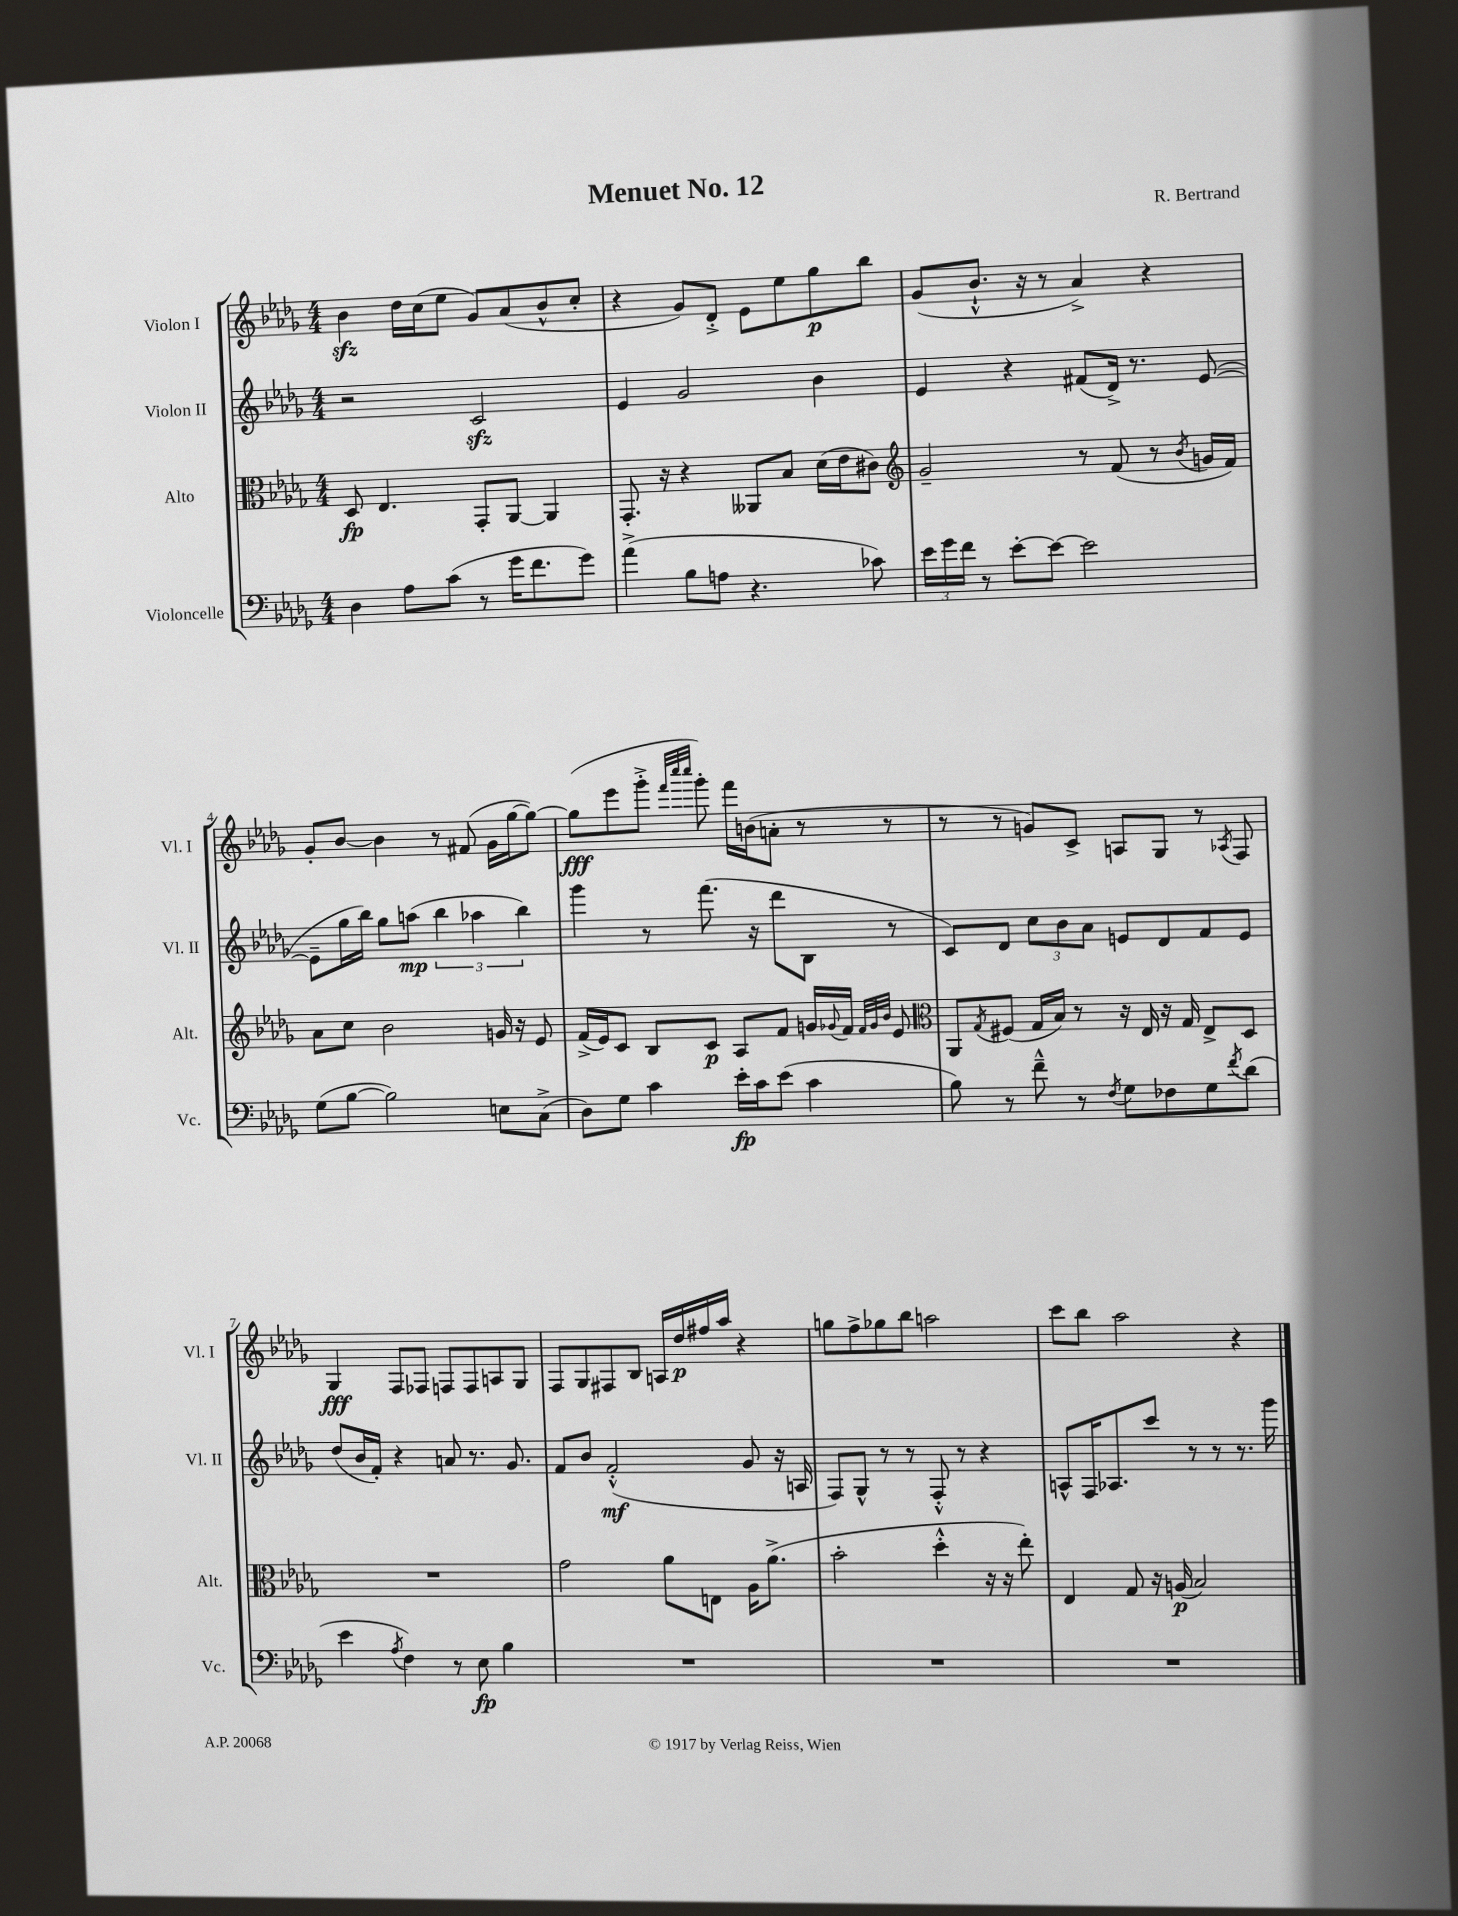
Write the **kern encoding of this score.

**kern	**kern	**kern	**kern
*staff4	*staff3	*staff2	*staff1
*clefF4	*clefC3	*clefG2	*clefG2
*k[b-e-a-d-g-]	*k[b-e-a-d-g-]	*k[b-e-a-d-g-]	*k[b-e-a-d-g-]
*M4/4	*M4/4	*M4/4	*M4/4
4D-	8D-	2r	4b-
.	4.E-	.	.
8A-	.	.	16dd-
.	.	.	(16cc
(8c	.	.	8ee-
8r	8GG-'	2c	8g-)
16g-	[8AA-	.	(8a-
8.f	.	.	.
.	4AA-]	.	8b-^^
8g-)	.	.	8cc'
=	=	=	=
(4a-^	8.GG-'	4e-	4r
.	16r	.	.
8B-	4r	2g-	8g-)
8A	.	.	8d-'^
4.r	8AA--	.	8e-
.	8B-	.	8ee-
.	(16d-	4b-	8gg-
.	16e-	.	.
8c-)	8c#)	.	8bb-
=	=	=	=
*	*clefG2	*	*
24e-	2g-~	4e-	(8g-
24g-	.	.	.
24f	.	.	.
8r	.	.	8.b-`^^
[8e-'	.	4r	.
.	.	.	16r
8e-_	.	.	8r
2e-]	8r	(8f#	4a-^)
.	(8f	16d-^)	.
.	.	8.r	.
.	8r	.	4r
.	8qb-	.	.
.	16g	([8e-	.
.	16f)	.	.
=	=	=	=
(8G-	8a-	8e-~]	8g-'
[8B-	8cc	16gg-	[8b-
.	.	16bb-)	.
2B-])	2b-	8gg-	4b-]
.	.	(8aa	.
.	.	6bb-	8r
.	.	.	(8f#
.	.	6aa-	.
8E	16g	.	16g-
.	16r	.	[16gg-
.	.	6bb-)	.
(8C^	8e-	.	8gg-_)
=	=	=	=
8D-)	(16f^	4ggg-	(8gg-]
.	16e-)	.	.
8G-	8c	.	8eee-
4c	8B-	8r	8ggg-'^
.	.	.	32qqfff
.	.	.	32qqcccc
.	.	.	32qqcccc
.	8c	(8.fff	8ggg-')
16e-'	8A-	.	16fff
16c	.	16r	(16b
(8e-	8f	8ddd-	8a'
4c	16g	8B-	8r
.	8qqg-	.	.
.	16f	.	.
.	32qqf	.	.
.	32qqg-	.	.
.	32qqb-	.	.
.	8e-	8r	8r
=	=	=	=
*	*clefC3	*	*
8B-)	8AA-	8c)	8r
.	8qG-	.	.
8r	(8F#	8d-	8r
8f~^^	16G-	12cc	8g)
.	16B-)	.	.
.	.	12b-	.
8r	8r	.	8c^
.	.	12a-	.
8qF	.	.	.
8G-	16r	8e	8A
.	16E-	.	.
8F-	16r	8d-	8G-
.	16G-	.	.
8G-	8E-^	8f	8r
8qf	.	.	8qA-
(8d-	8D-	8e	8F
=	=	=	=
4e-	1r	(8dd-	4G-
.	.	16b-	.
.	.	16f')	.
8qA-	.	.	.
4F)	.	4r	8F
.	.	.	8F-
8r	.	8a	8F
8E-	.	8.r	8F
4B-	.	.	8A
.	.	8.g-	.
.	.	.	8G-
=	=	=	=
1r	2g-	8f	8F
.	.	8b-	8G-
.	.	(2f'^^	8F#
.	.	.	8B-
.	8a-	.	16A
.	.	.	16dd-
.	8E	.	16ff#
.	.	.	16aa-
.	16A-	8g-	4r
.	(8.a-^	.	.
.	.	16r	.
.	.	16A	.
=	=	=	=
1r	2b-'	8F)	8gg
.	.	8G-^^	8ff^
.	.	8r	8gg-
.	.	8r	8bb-
.	4dd-'^^	8F'^^	2aa
.	.	8r	.
.	16r	4r	.
.	16r	.	.
.	8ee-')	.	.
=	=	=	=
1r	4E-	8A^^	8ccc
.	.	16F	8bb-
.	.	8.A-	.
.	8G-	.	2aa-
.	16r	8ccc	.
.	(16A	.	.
.	2B-)	8r	.
.	.	8r	.
.	.	8.r	4r
.	.	16ggg-	.
==	==	==	==
*-	*-	*-	*-
